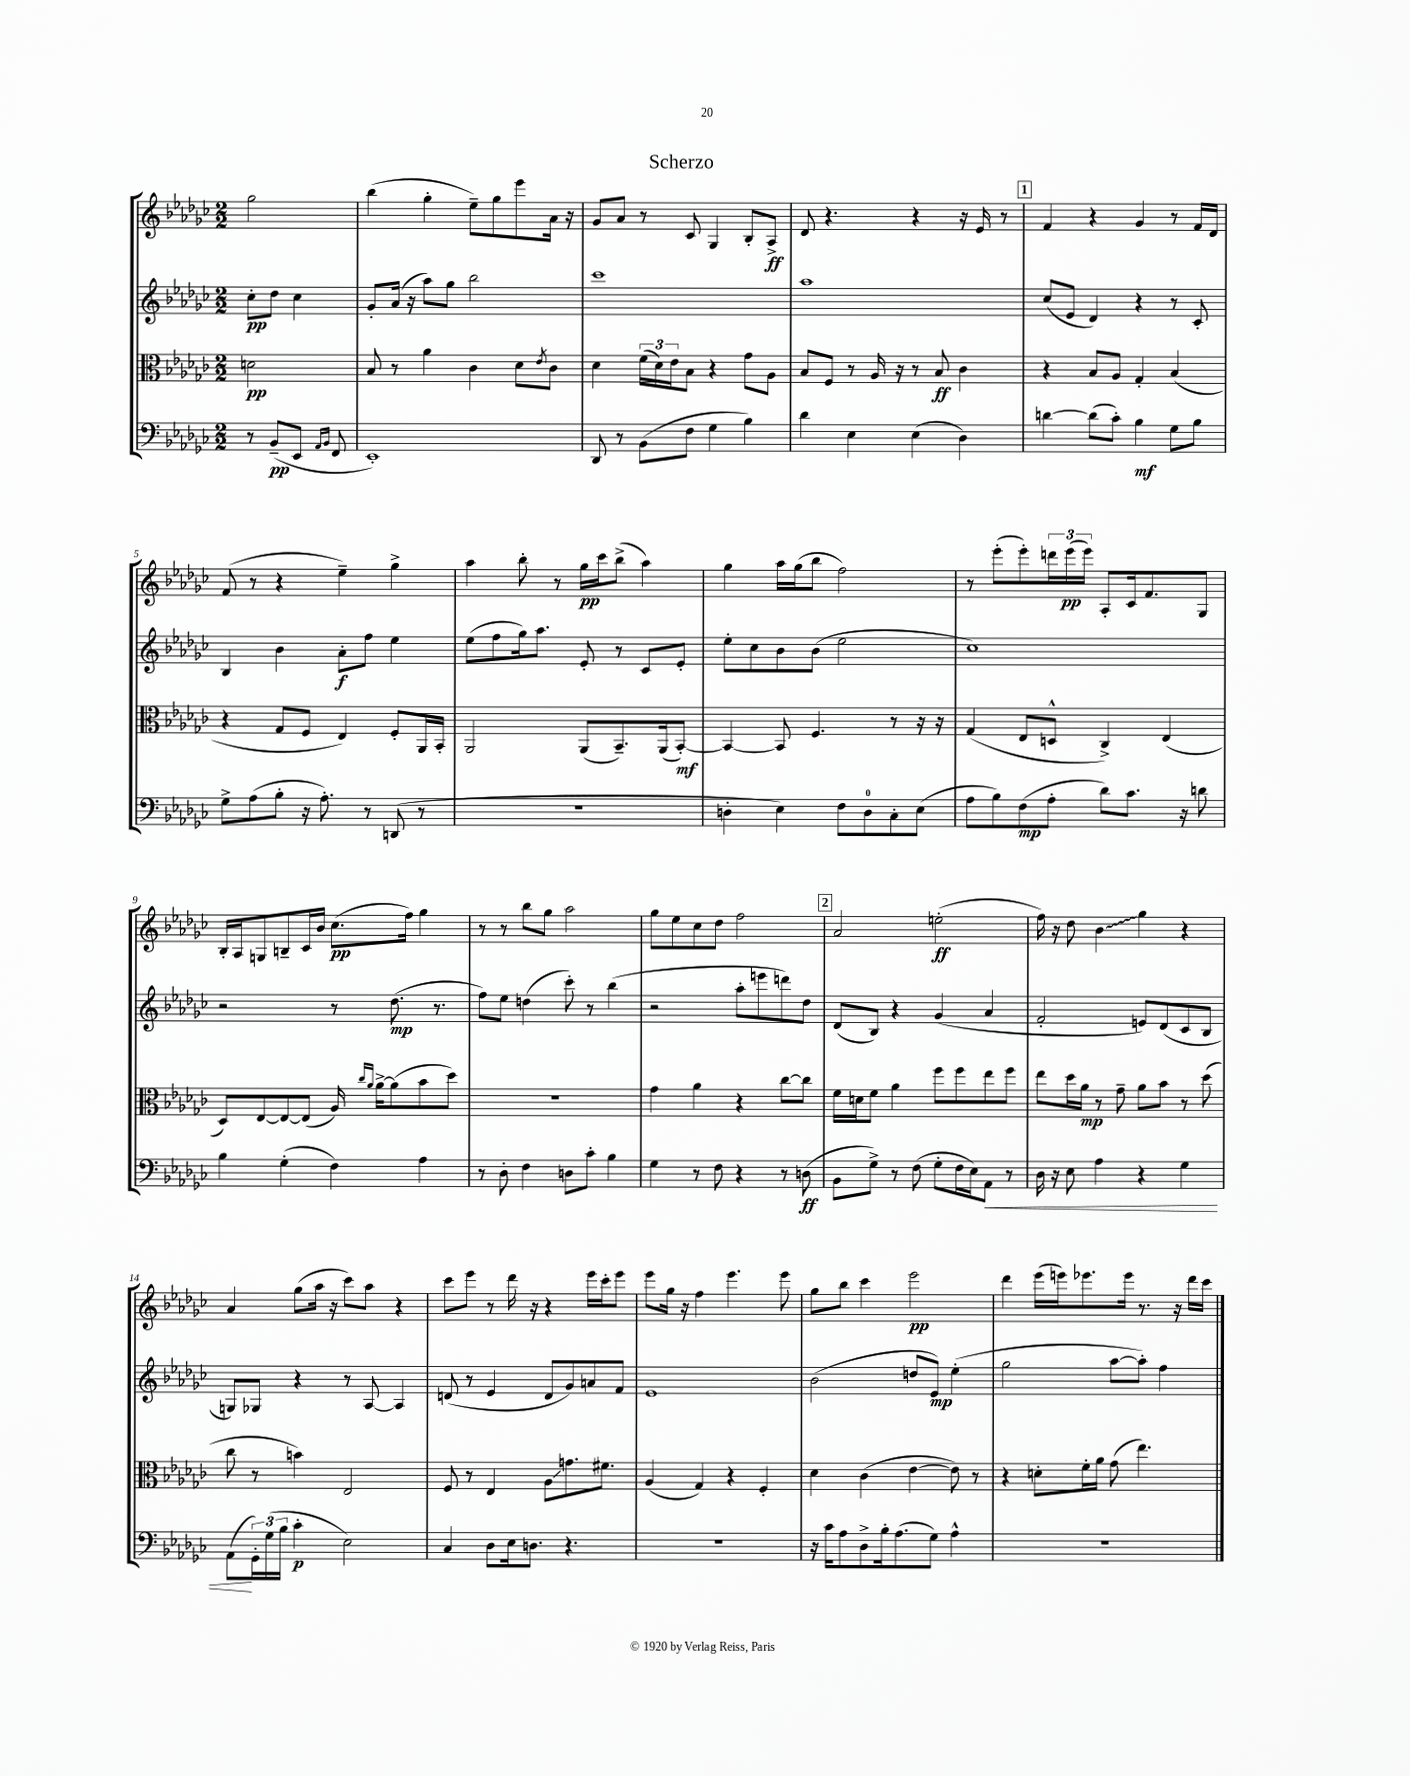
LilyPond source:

\header { title = "Scherzo" }
<<
\new StaffGroup <<
\new Staff = "s0" {
    \clef treble \key ges \major \numericTimeSignature \time 2/2 \partial 2
    ges''2 |
    bes''4( ges''4-. ees''8--) ges''8 ees'''8 aes'16 r16 |
    ges'8 aes'8 r8 ces'8 ges4 bes8-. aes8->\ff |
    des'8 r4. r4 r16 ees'16 r8 |
    \mark \markup { \box "1" } f'4 r4 ges'4 r8 f'16 des'16 |
    f'8( r8 r4 ees''4--) ges''4-> |
    aes''4 bes''8-. r8 ges''16\pp ces'''16 bes''8->( aes''4) |
    ges''4 aes''16 ges''16( bes''8 f''2) |
    r8 ees'''8-.( ees'''8-.) \tuplet 3/2 { d'''16 ees'''16\pp( ees'''16) } aes8-. ces'16 f'8. ges8 |
    bes16-. aes16 g8 b8-- ces'16 bes'16 ces''8.\pp( f''16) ges''4 |
    r8 r8 bes''8 ges''8 aes''2 |
    ges''8 ees''8 ces''8 des''8 f''2 |
    \mark \markup { \box "2" } aes'2 e''2-.\ff( |
    f''16) r16 des''8 \once \override Glissando.style = #'zigzag bes'4\glissando ges''4 r4 |
    aes'4 ges''8( aes''16 r16 ces'''8) aes''8 r4 |
    ces'''8 ees'''8 r8 des'''16 r16 r4 ees'''16 ces'''16-. ees'''8 |
    ees'''8 ges''16 r16 f''4 ees'''4. ees'''8 |
    ges''8 bes''8 ces'''4 ees'''2\pp |
    des'''4 ees'''16( e'''16) ees'''8. ees'''16 r8. r16 des'''16 ces'''16 \bar "|." |
}
\new Staff = "s1" {
    \clef treble \key ges \major \numericTimeSignature \time 2/2 \partial 2
    ces''8-.\pp des''8 ces''4 |
    ges'8-. aes'16( r16 aes''8) ges''8 bes''2 |
    ces'''1 |
    aes''1 |
    \mark \markup { \box "1" } ces''8( ees'8 des'4) r4 r8 ces'8-. |
    bes4 bes'4 aes'8-.\f f''8 ees''4 |
    ees''8( f''8 ges''16) aes''8. ees'8-. r8 ces'8 ees'8-. |
    ees''8-. ces''8 bes'8 bes'8( ees''2 |
    ces''1) |
    r2 r8 des''8.\mp( r8. |
    f''8) ees''8 d''4( ces'''8-.) r8 bes''4( |
    r2 aes''8-. e'''8 d'''8) des''8 |
    \mark \markup { \box "2" } des'8( bes8) r4 ges'4( aes'4 |
    f'2-. e'8) des'8( ces'8 bes8 |
    g8) ges8 r4 r8 aes8~ aes4 |
    d'8( r8 ees'4 d'8 ges'8) a'8 f'8 |
    ees'1 |
    bes'2( d''8 ees'8\mp) ees''4-.( |
    ges''2 aes''8~ aes''8-.) f''4 \bar "|." |
}
\new Staff = "s2" {
    \clef alto \key ges \major \numericTimeSignature \time 2/2 \partial 2
    d'2\pp |
    bes8 r8 aes'4 ces'4 des'8 \acciaccatura { ees'8 } ces'8 |
    des'4 \tuplet 3/2 { f'16( des'16) ees'16 } bes8 r4 ges'8 aes8 |
    bes8 f8 r8 aes16 r16 r8 bes8\ff ces'4 |
    \mark \markup { \box "1" } r4 bes8 aes8 ges4-. bes4( |
    r4 ges8 f8 ees4) f8-. aes,16 bes,16-. |
    aes,2 aes,8( bes,8.--) aes,16( bes,8~-.\mf) |
    bes,4~ bes,8 f4. r8 r16 r16 |
    ges4( ees8 d8-^ ces4->) ees4( |
    des8) ees8~ ees8~ ees8( aes16) \grace { ces''16 aes'16 } aes'16~-> aes'8( bes'8 des''8) |
    r1 |
    ges'4 aes'4 r4 ces''8~ ces''8 |
    \mark \markup { \box "2" } f'16 d'16 f'8 aes'4 f''8 f''8 ees''8 f''8 |
    ees''8 des''16 aes'16\mp r8 ges'8-- aes'8 bes'8 r8 des''8( |
    ces''8 r8 b'4) ees2 |
    f8 r8 ees4 aes8\glissando g'8. fis'8. |
    aes4( ges4) r4 f4-. |
    des'4 ces'4( ees'4~ ees'8) r8 |
    r4 d'8-. f'16-. aes'16 ges'8( ees''4.) \bar "|." |
}
\new Staff = "s3" {
    \clef bass \key ges \major \numericTimeSignature \time 2/2 \partial 2
    r8 bes,8--\pp( ees,8 \grace { aes,16 bes,16 } f,8 |
    ees,1-.) |
    des,8 r8 bes,8( f8 ges4 bes4) |
    des'4 ees4 ees4( des4) |
    \mark \markup { \box "1" } d'4~ d'8( ces'8-.) bes4\mf ges8 bes8 |
    ges8-> aes8( bes8-. r16 aes8.-.) r8 d,8( r8 |
    r1 |
    d4-. ees4) f8 d8-0 ces8-. ees8( |
    aes8 bes8) f8\mp( aes8-. des'8) ces'8. r16 d'8 |
    bes4 ges4-.( f4) aes4 |
    r8 des8-. f4 d8 ces'8-. bes4 |
    ges4 r8 f8 r4 r8 d8\ff( |
    \mark \markup { \box "2" } bes,8 ges8->) r8 f8( ges8-. f16 ees16) aes,8\< r8 |
    des16 r16 ees8 aes4 r4 ges4 |
    aes,8\!( \tuplet 3/2 { ges,16-.) ges16( bes16 } ces'4-.\p ees2) |
    ces4 des8 ees16 d8. r4. |
    R1 |
    r16 ces'16 aes8 des8-> bes16-. aes8.( ges8) aes4-^ |
    r1 \bar "|." |
}
>>
>>
